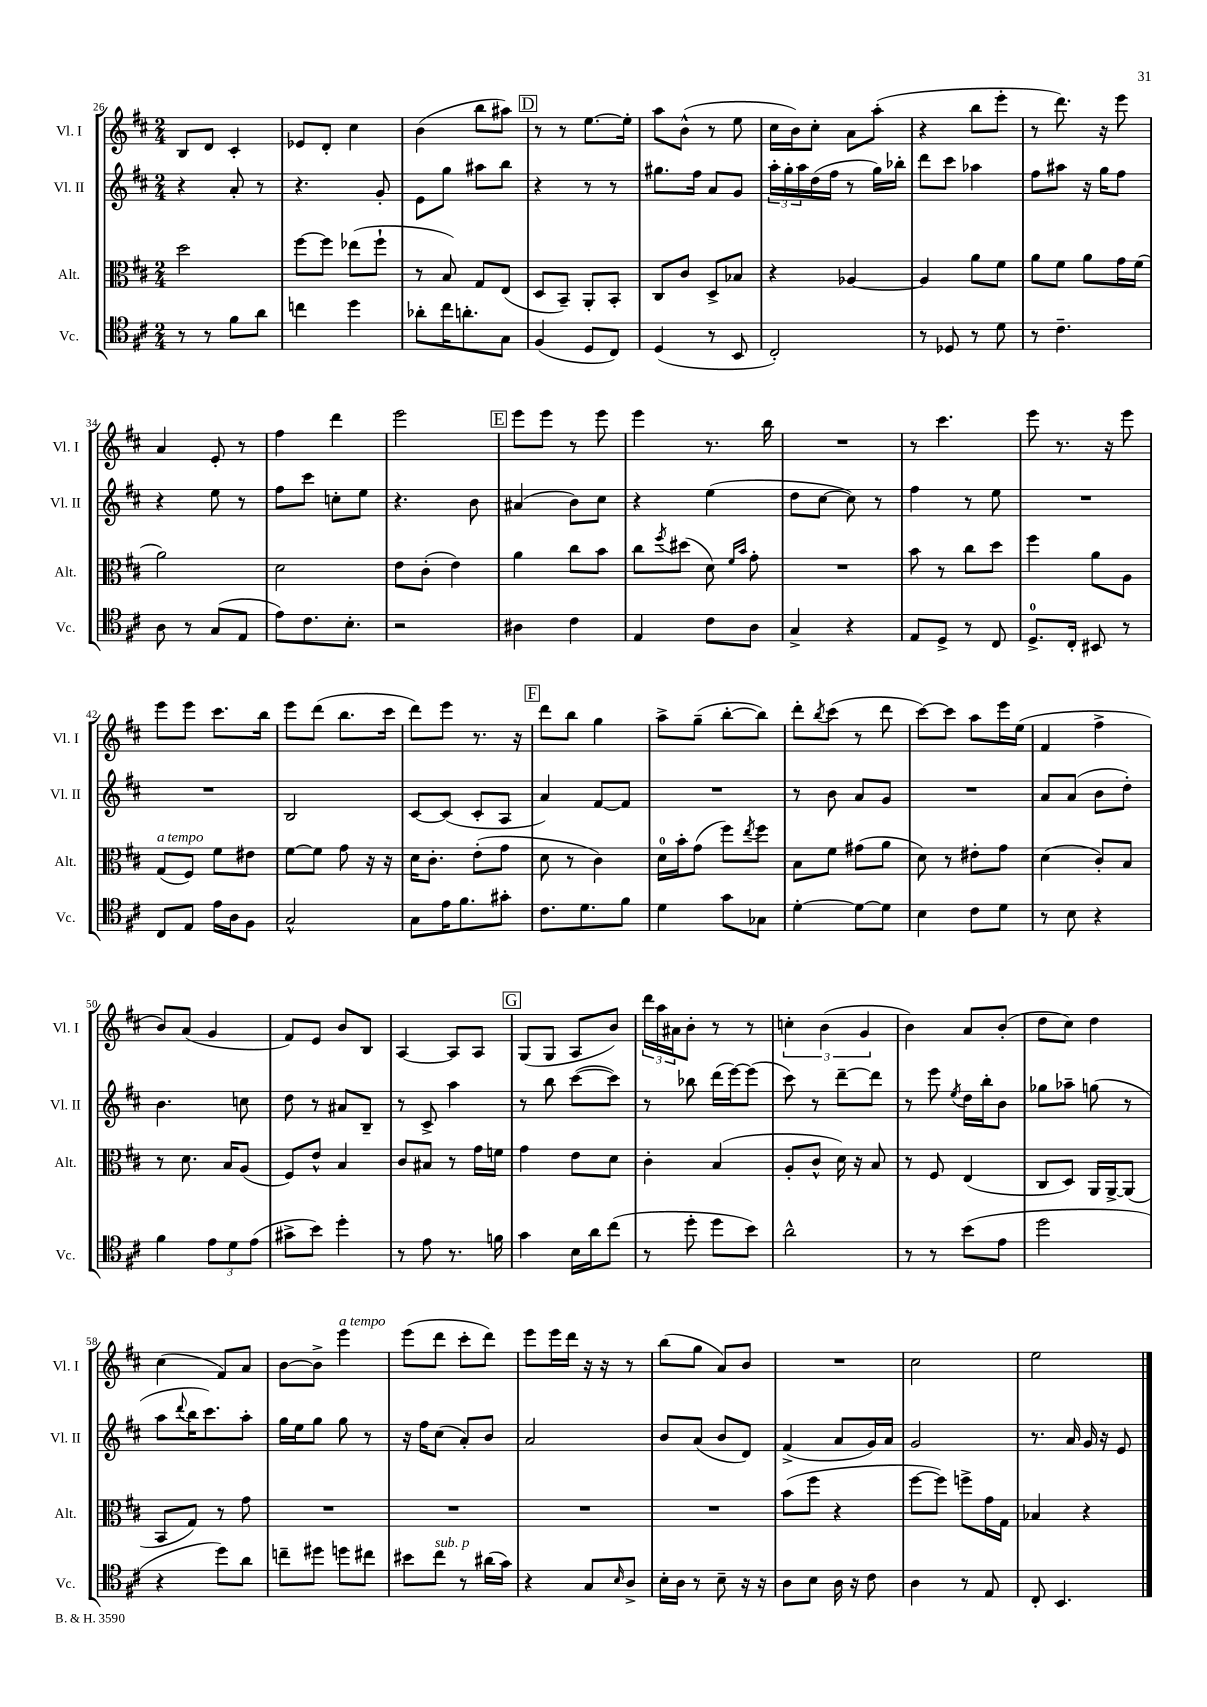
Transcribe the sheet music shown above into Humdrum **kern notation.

**kern	**kern	**kern	**kern
*staff4	*staff3	*staff2	*staff1
*clefC4	*clefC3	*clefG2	*clefG2
*k[f#c#]	*k[f#c#]	*k[f#c#]	*k[f#c#]
*M2/4	*M2/4	*M2/4	*M2/4
8r	2dd	4r	8B
8r	.	.	8d
8f#	.	8a'	4c#'
8a	.	8r	.
=	=	=	=
4cc	[8ff#	4.r	8e-
.	8ff#]	.	8d'
4dd	(8ee-	.	4cc#
.	8ff#`	8g'	.
=	=	=	=
8a-'	8r	8e	(4b
16cc#	8B)	8gg	.
8.a'	.	.	.
.	8G	8aa#	8bb
8G	(8E	8bb	8aa#)
=	=	=	=
(4F#	8D	4r	8r
.	8BB~)	.	8r
8D	8AA'	8r	[8.ee
8C#)	8BB'	8r	.
.	.	.	16ee']
=	=	=	=
(4D	8C#	8.gg#	8aa
.	8c#	.	(8b^^
.	.	16ff#	.
8r	8D^	8a	8r
8BB	8B-	8g	8ee
=	=	=	=
2C#')	4r	24aa'	16cc#
.	.	24gg'	.
.	.	.	16b)
.	.	24aa	.
.	.	(16dd	8cc#'
.	.	16ff#	.
.	[4A-	8r	8a
.	.	16gg)	(8aa'
.	.	16bb-'	.
=	=	=	=
8r	4A-]	8ddd	4r
8D-	.	8ccc#	.
8r	8a	4aa-	8bb
8d	8f#	.	8eee'
=	=	=	=
8r	8a	8ff#	8r
4.c#~	8f#	8aa#	8.ddd)
.	8a	16r	.
.	.	16gg	16r
.	16g	8ff#	8eee
.	(16f#	.	.
=	=	=	=
8A	2a)	4r	4a
8r	.	.	.
(8G	.	8ee	8e'
8E	.	8r	8r
=	=	=	=
8e)	2d	8ff#	4ff#
8.c#	.	8ccc#	.
.	.	8cc'	4ddd
8.B'	.	.	.
.	.	8ee	.
=	=	=	=
2r	8e	4.r	2eee
.	(8c#'	.	.
.	4e)	.	.
.	.	8b	.
=	=	=	=
4A#	4a	(4a#	8eee
.	.	.	8eee
4c#	8cc#	8b)	8r
.	8b	8cc#	8eee
=	=	=	=
4E	8cc#	4r	4eee
.	8qff#	.	.
.	(8dd#	.	.
8c#	8d)	(4ee	8.r
.	16qqf#	.	.
.	16qqb	.	.
8A	8g'	.	.
.	.	.	16bb
=	=	=	=
4G^	2r	8dd	2r
.	.	[8cc#	.
4r	.	8cc#])	.
.	.	8r	.
=	=	=	=
8E	8b	4ff#	8r
8D^	8r	.	4.ccc#
8r	8cc#	8r	.
8C#	8dd	8ee	.
=	=	=	=
8.D^	4ff#	2r	8eee
.	.	.	8.r
16C#'	.	.	.
8BB#	8a	.	.
.	.	.	16r
8r	8A	.	8eee
=	=	=	=
8C#	(8G	2r	8eee
8E	8F#)	.	8eee
16e	8f#	.	8.ccc#
16A	.	.	.
8F#	8e#	.	.
.	.	.	16bb
=	=	=	=
2G^^	[8f#	2B	8eee
.	8f#]	.	(8ddd
.	8g	.	8.bb
.	16r	.	.
.	16r	.	16ccc#
=	=	=	=
8G	16d	[8c#	8ddd)
.	8.c#'	.	.
16e	.	(8c#]	8eee
8.f#	.	.	.
.	(8e'	8c#'	8.r
8g#'	8g	8A	.
.	.	.	16r
=	=	=	=
8.c#	8d	4a)	8ddd
.	8r	.	8bb
8.d	.	.	.
.	4c#)	[8f#	4gg
8f#	.	8f#]	.
=	=	=	=
4d	16d	2r	8aa^
.	16b'	.	.
.	(8g	.	(8gg~
8g	8ff#)	.	[8bb'
.	8qee	.	.
8G-	8ff#	.	8bb])
=	=	=	=
[4d'	8B	8r	8ddd'
.	.	.	8qbb
.	8f#	8b	(8ccc#
8d_	(8g#	8a	8r
8d]	8a	8g	8ddd
=	=	=	=
4B	8d)	2r	[8ccc#)
.	8r	.	8ccc#]
8c#	8e#'	.	8aa
8d	8g	.	16eee
.	.	.	(16ee
=	=	=	=
8r	(4d	8a	4f#
8B	.	(8a	.
4r	8c#')	8b	4ff#^
.	8B	8dd')	.
=	=	=	=
4f#	8r	4.b	8b)
.	8.d	.	(8a
12e	.	.	4g
.	16B	.	.
12d	.	.	.
.	(8A	8cc	.
(12e	.	.	.
=	=	=	=
8g#^	8F#)	8dd	8f#)
8b)	8e^^	8r	8e
4dd'	4B	8a#	8b
.	.	8B~	8B
=	=	=	=
8r	8c#	8r	[4A
8e	8B#	8c#^	.
8.r	8r	4aa	8A]
.	16g	.	8A
16f	16f	.	.
=	=	=	=
4g	4g	8r	(8G
.	.	8bb	8G
16B	8e	([8ccc#	8A
16a	.	.	.
(8cc#	8d	8ccc#])	8b)
=	=	=	=
8r	4c#'	8r	24ddd
.	.	.	24aa
.	.	.	24a#
8dd'	.	8bb-	8b'
8dd	(4B	(16ddd	8r
.	.	[16eee)	.
8b)	.	(8eee]	8r
=	=	=	=
2a^^	8A'	8ccc#)	6cc'
.	8c#^^	8r	.
.	.	.	(6b
.	16d)	[8ddd~	.
.	16r	.	.
.	.	.	6g
.	8B	8ddd]	.
=	=	=	=
8r	8r	8r	4b)
8r	8F#	8eee	.
.	.	8qee	.
(8b	(4E	16dd	8a
.	.	16bb'	.
8e	.	8b	(8b'
=	=	=	=
2dd	8C#	8gg-	8dd
.	8D)	8aa-~	8cc#)
.	16AA	(8gg	4dd
.	[16AA^	.	.
.	(8AA]	8r	.
=	=	=	=
4r	8BB	8aa	(4cc#
.	.	8qqddd	.
.	8G)	16bb	.
.	.	8.ccc#)	.
8dd)	8r	.	8f#)
8a	8g	8aa'	8a
=	=	=	=
8cc~	2r	16gg	[8b
.	.	16ee	.
8dd#	.	8gg	8b^]
8dd	.	8gg	4eee
8cc#	.	8r	.
=	=	=	=
8b#	2r	16r	(8eee
.	.	16ff#	.
8cc#	.	(8cc#	8ddd
8r	.	8a')	8ccc#'
(16a#	.	8b	8ddd)
16g)	.	.	.
=	=	=	=
4r	2r	2a	8eee
.	.	.	16eee
.	.	.	16ddd
8G	.	.	16r
.	.	.	16r
16qqB	.	.	.
8A^	.	.	8r
=	=	=	=
16B'	2r	8b	(8bb
16A	.	.	.
8r	.	(8a	8gg
8B~	.	8b	8a)
16r	.	8d)	8b
16r	.	.	.
=	=	=	=
8A	(8b	(4f#^	2r
8B	8ff#	.	.
16A	4r	8a	.
16r	.	.	.
8c#	.	16g)	.
.	.	16a	.
=	=	=	=
4A	[8ff#	2g	2cc#
.	8ff#])	.	.
8r	8ff^	.	.
8E	16g	.	.
.	16G	.	.
=	=	=	=
8C#'	4B-	8.r	2ee
4.BB	.	.	.
.	.	16a	.
.	4r	16g	.
.	.	16r	.
.	.	8e	.
==	==	==	==
*-	*-	*-	*-
